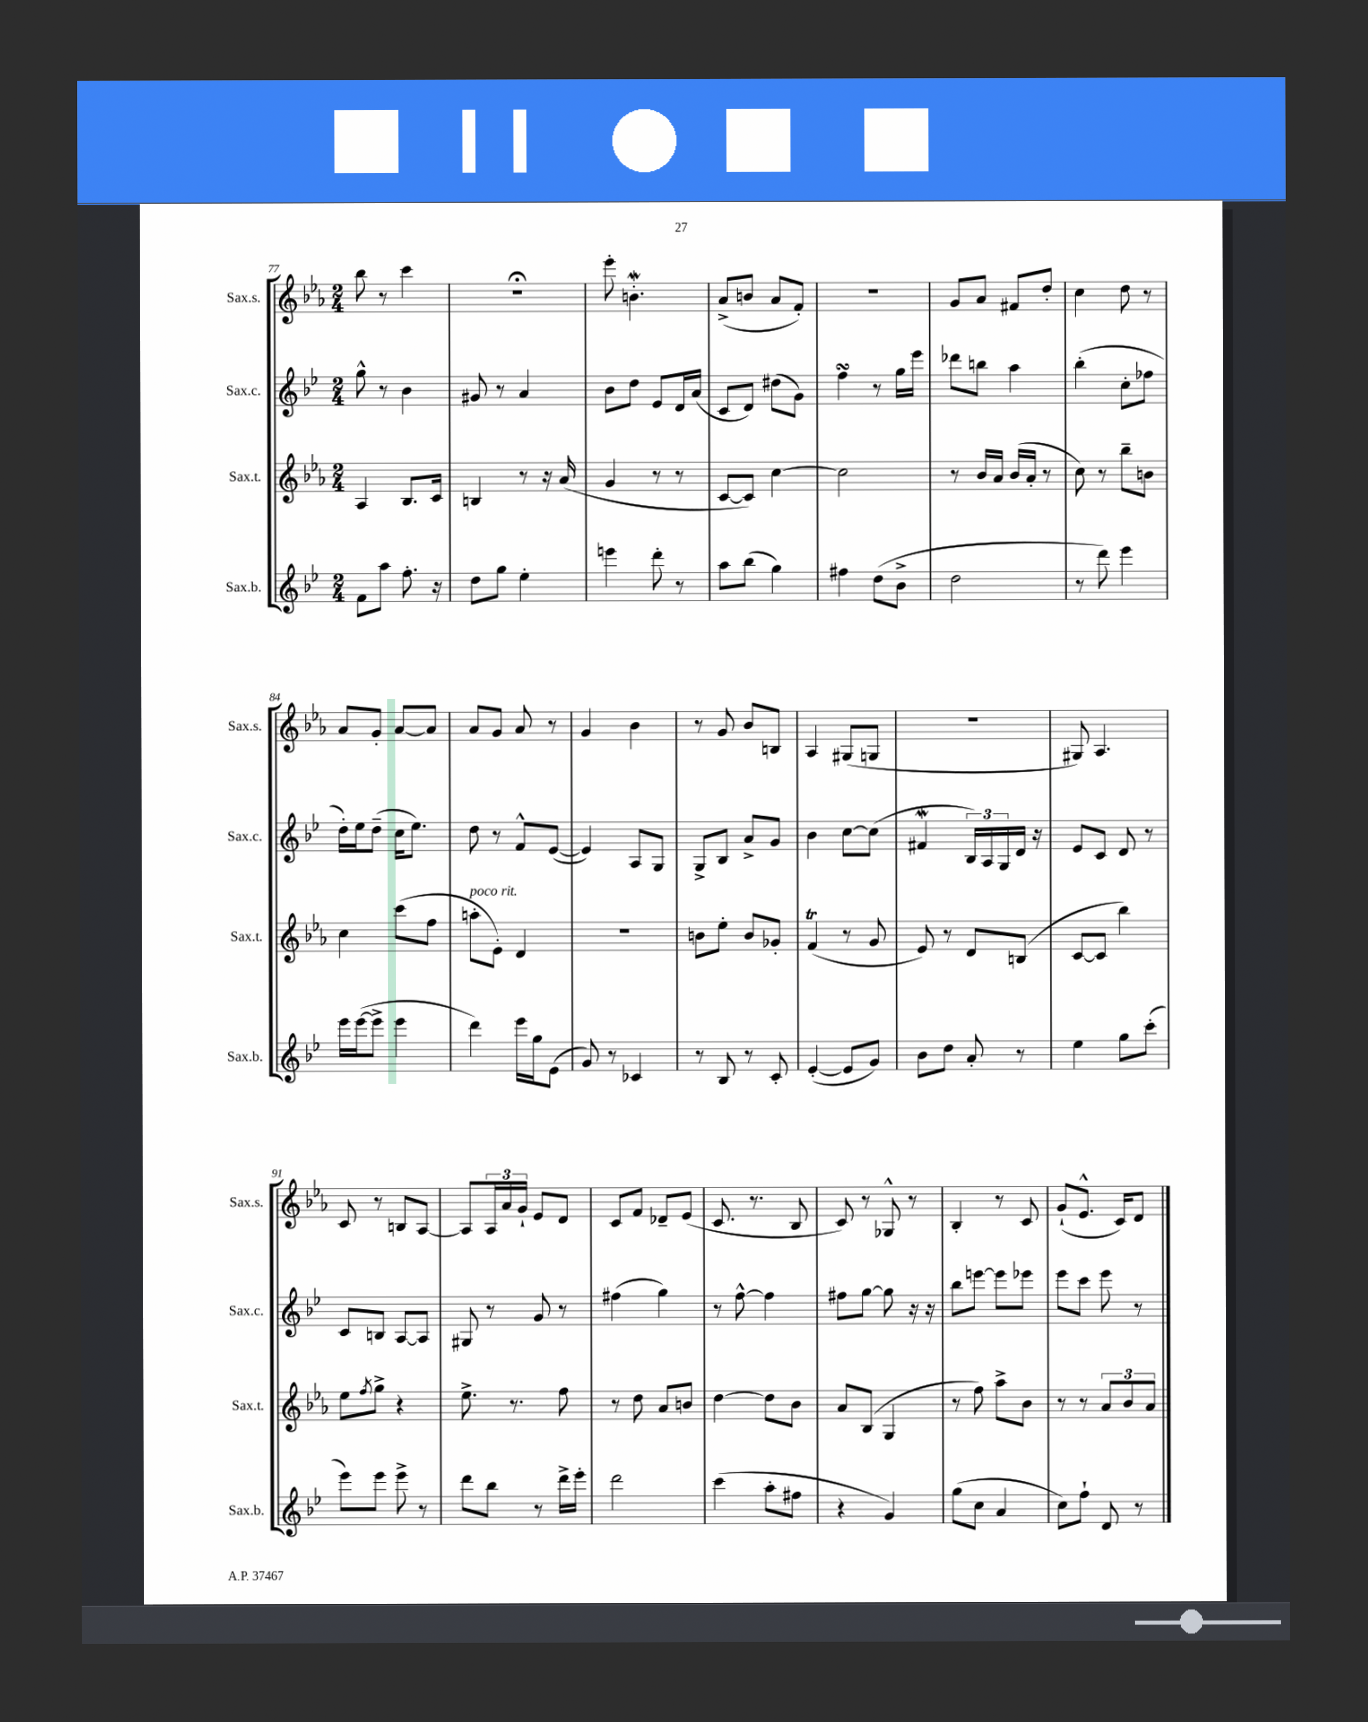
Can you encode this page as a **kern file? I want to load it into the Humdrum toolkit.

**kern	**kern	**kern	**kern
*part4	*part3	*part2	*part1
*staff4	*staff3	*staff2	*staff1
*I"Sax.b.	*I"Sax.t.	*I"Sax.c.	*I"Sax.s.
*I'Sax.b.	*I'Sax.t.	*I'Sax.c.	*I'Sax.s.
*clefG2	*clefG2	*clefG2	*clefG2
*k[b-e-]	*k[b-e-a-]	*k[b-e-]	*k[b-e-a-]
*M2/4	*M2/4	*M2/4	*M2/4
=77	=77	=77	=77
8f\L	4A-/	8gg^^\	8bb-\
8aa\J	.	8r	8r
8.ff'\	8.B-/L	4b-\	4ccc\
16r	16c/Jk	.	.
=78	=78	=78	=78
8dd\L	4Bn/	8g#X/	2r;<
8gg\J	.	8r	.
4ee-'\	8r	4a/	.
.	16r	.	.
.	(16a-/	.	.
=79	=79	=79	=79
4eeen\	4g/	8b-\L	8eee-'\
.	.	8dd\J	4.bnW'\
8ddd'\	8r	8e-/L	.
8r	8r	16d/L	.
.	.	(16a/JJ	.
=80	=80	=80	=80
8aa\L	[8c/L	8c/L	(8a-^/L
(8bb-\J	8c/J])	8d/J)	8bn/J
4gg\)	[4cc\	(8dd#X\L	8a-/L
.	.	8g\J)	8f'/J)
=81	=81	=81	=81
4ff#X\	2cc\]	4ffsSSS\	2r
(8dd\L	.	8r	.
8b-^\J	.	16gg\LL	.
.	.	16eee-\JJ	.
=82	=82	=82	=82
2dd\	8r	8ddd-X\L	8g/L
.	16b-/LL	8bbn\J	8a-/J
.	16a-/JJ	.	.
.	(16b-/LL	4aa\	8f#X/L
.	16a-'/JJ	.	.
.	8r	.	8dd'/J
=83	=83	=83	=83
8r	8cc\)	(4bb-'\	4cc\
8ddd\)	8r	.	.
4eee-\	8bb-~\L	8cc'\L	8dd\
.	8bn\J	8ff-X\J	8r
!!LO:LB:g=z
=84	=84	=84	=84
16eee-\LL	4cc\	16dd'\LL)	8a-/L
([16eee-\J	.	16ee-\J	.
8eee-^\J]	.	(8dd~\J	8g'/J
4eee-\	(8ccc\L	16cc\KL	[8a-/L
.	.	8.ee-\J)	.
.	8ff\J	.	8a-/J]
=85	=85	=85	=85
!	!LO:TX:a:i:t=poco rit.	!	!
4ddd\)	8aan'\L	8dd\	8a-/L
.	8e-'\J)	8r	8g/J
16eee-\LL	4d/	8f^^/L	8a-/
16gg\J	.	.	.
(8e-\J	.	([8e-/J	8r
=86	=86	=86	=86
8g/)	2r	4e-/])	4g/
8r	.	.	.
4c-X/	.	8A/L	4b-\
.	.	8G/J	.
=87	=87	=87	=87
8r	8bn\L	8G^/L	8r
8B-/	8ee-'\J	8B-/J	8g/
8r	8b/L	8a^/L	8b-/L
8c'/	8g-X'/J	8g/J	8Bn/J
=88	=88	=88	=88
([4e-'/	(4fT/	4b-\	4A-/
8e-/L]	8r	[8cc\L	(8G#X/L
8g/J)	8g/	(8cc\J]	8Gn/J
=89	=89	=89	=89
8b-\L	8e-/)	4f#XW/	2r
8dd\J	8r	.	.
8a'/	8d/L	24B-/LL)	.
.	.	24A/	.
.	.	24G/	.
8r	(8Bn/J	16d/JJ	.
.	.	16r	.
=90	=90	=90	=90
4ee-\	[8c/L	8e-/L	8G#X/)
.	8c/J]	8c/J	4.A-/
8gg\L	4bb-\)	8d/	.
(8ccc'\J	.	8r	.
!!LO:LB:g=z
=91	=91	=91	=91
8eee-\L)	8ee-\L	8c/L	8c/
.	8qff/	.	.
8eee-\J	8gg^\J	8Bn/J	8r
8eee-^\	4r	[8A/L	8Bn/L
8r	.	8A/J]	[8A-/J
=92	=92	=92	=92
8ddd\L	8.ee-^\	8G#X/	8A-/L]
8bb-\J	.	8r	24A-/L
.	.	.	24a-/
.	8.r	.	.
.	.	.	24g`/JJ
8r	.	8g/	8e-/L
16ddd^\LL	8ff\	8r	8d/J
16eee-'\JJ	.	.	.
=93	=93	=93	=93
2ddd\	8r	(4ff#X\	8c/L
.	8dd\	.	8f/J
.	8a-/L	4gg\)	8d-X~/L
.	8bn/J	.	(8e-/J
=94	=94	=94	=94
(4ccc\	[4dd\	8r	8.c/
.	.	[8ff^^\	.
.	.	.	8.r
8aa'\L	8dd\L]	4ff\]	.
8ff#X\J	8b-\J	.	8B-/
=95	=95	=95	=95
4r	8a-/L	8ff#X\L	8c/)
.	(8B-/J	[8gg\J	8r
4g/)	4G/	8gg\]	8G-X^^/
.	.	16r	8r
.	.	16r	.
=96	=96	=96	=96
(8gg\L	8r	8bb-\L	4B-'/
8cc\J	8ff\)	[8eeen\J	.
4a/	8aa-^\L	8eee\L]	8r
.	8b-\J	8eee-X\J	8c/
=97	=97	=97	=97
8cc\L)	8r	8eee-\L	(8g`/L
8ff`\J	8r	8ccc\J	8.e-^^/J
8d/	12a-/L	8eee-\	.
.	.	.	16c/KL)
.	12b-/	.	.
8r	.	8r	8d/J
.	12a-/J	.	.
==	==	==	==
*-	*-	*-	*-
